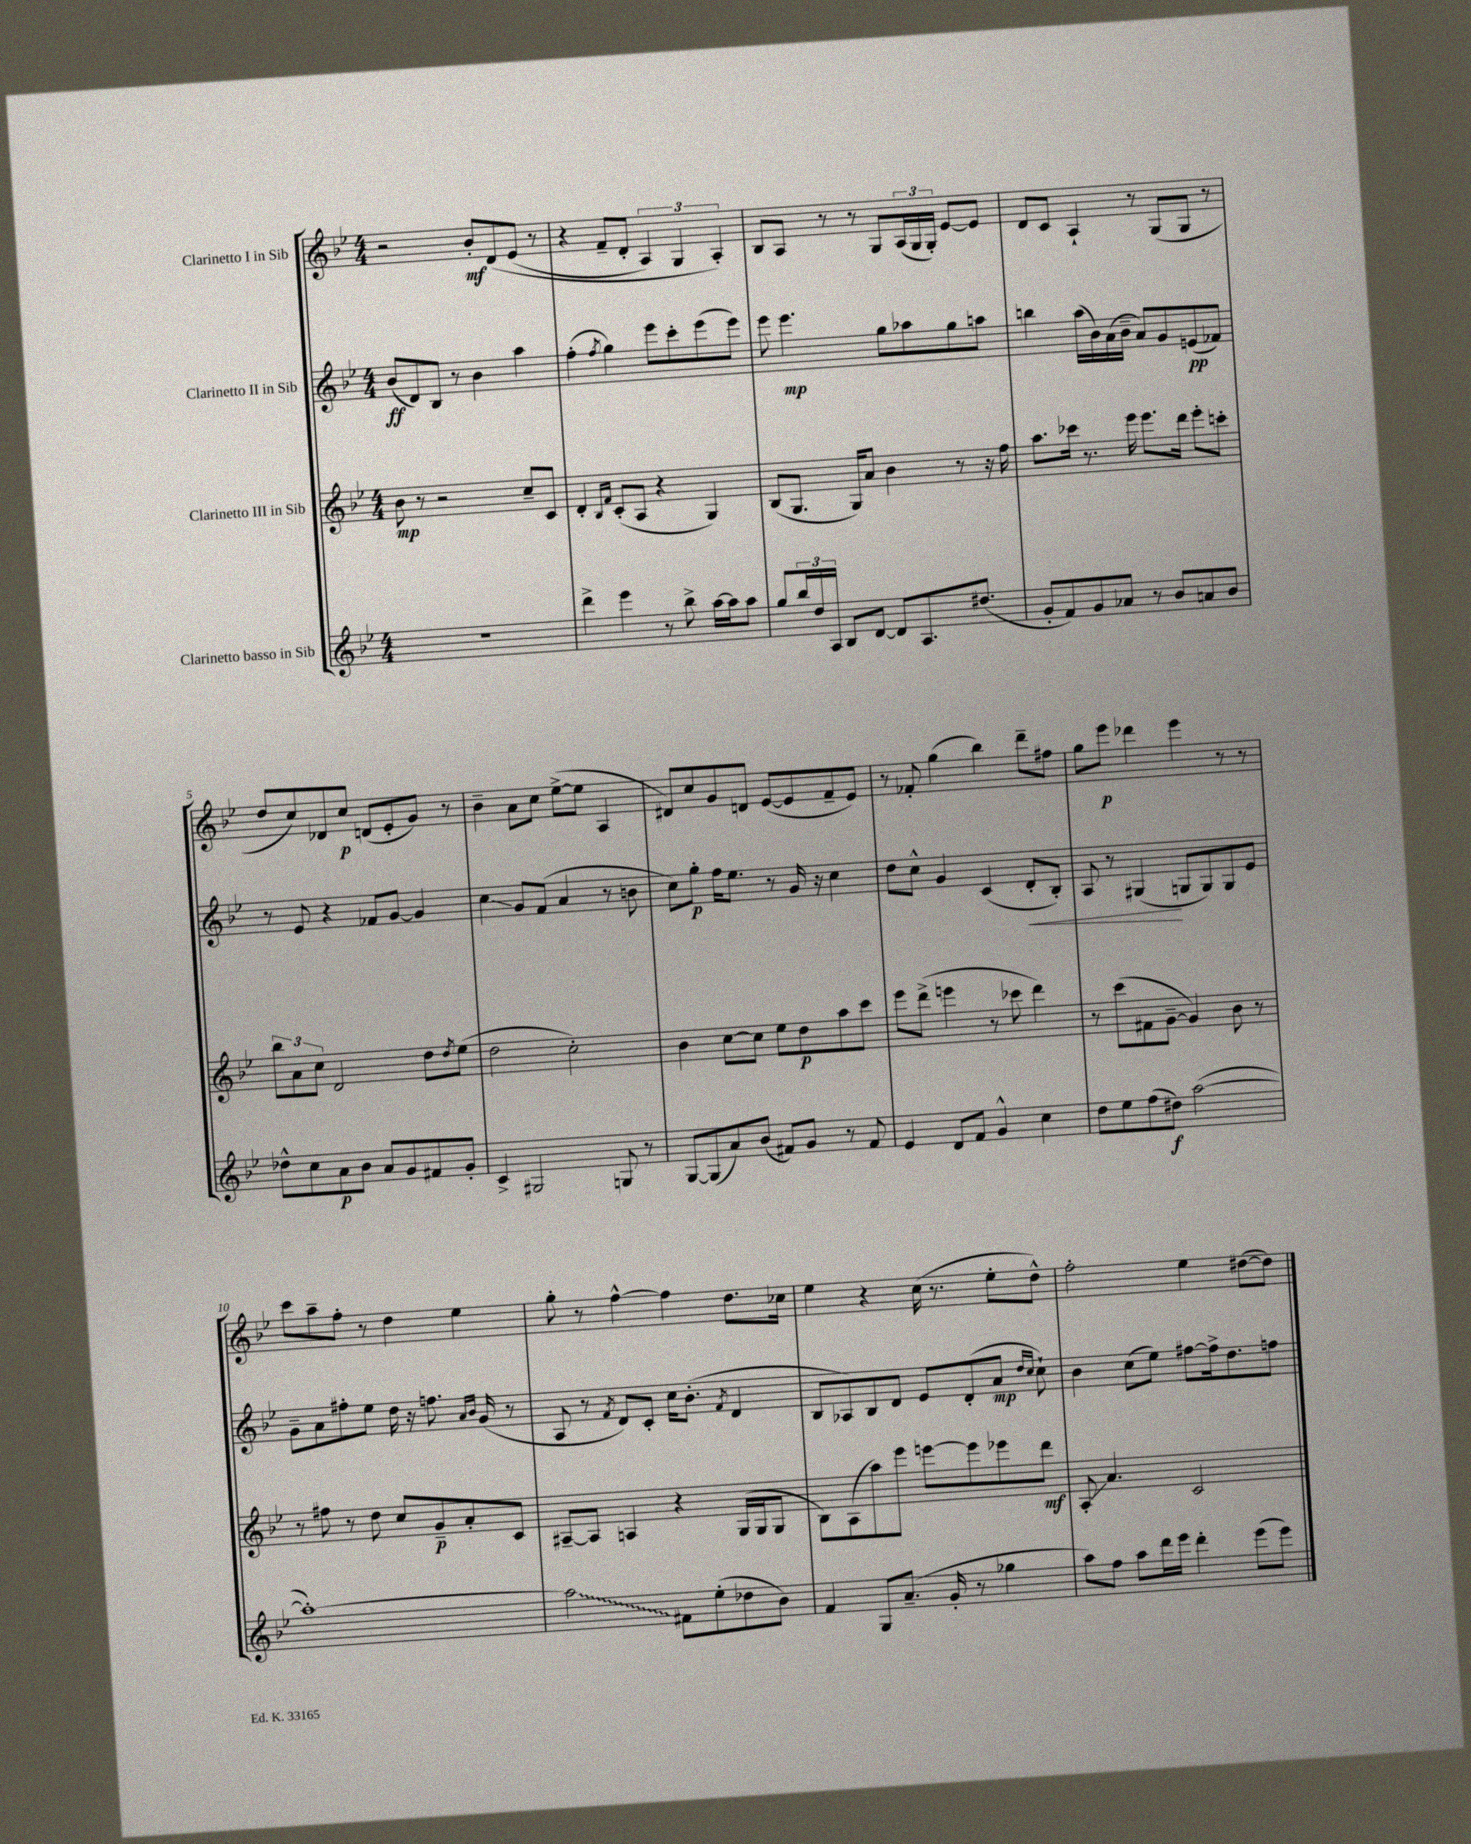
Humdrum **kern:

**kern	**kern	**kern	**kern
*staff4	*staff3	*staff2	*staff1
*clefG2	*clefG2	*clefG2	*clefG2
*k[b-e-]	*k[b-e-]	*k[b-e-]	*k[b-e-]
*M4/4	*M4/4	*M4/4	*M4/4
1r	8b-\	(8b-/L	2r
.	8r	8d/)	.
.	2r	8B-/J	.
.	.	8r	.
.	.	4b-\	8b-'/L
.	.	.	&(8d/
.	8cc~/L	4aa\	(8e-/J
.	8c/J	.	8r
=	=	=	=
4ddd^\	4d'/	(4ff'\	4r
.	16qqB-/LL	.	.
.	16qqf/JJ	8qff/	.
4eee-\	(8c'/L	4gg\)	8f~/L
.	8A/J	.	8d'/J
8r	4r	8eee-\L	6A/)
8bb-^\	.	8ccc'\	.
.	.	.	6G/
[16aa\LL	4G/)	(8eee-\	.
16aa\]J	.	.	.
.	.	.	6A'/&)
8aa\J	.	8eee-\J)	.
=	=	=	=
8gg/L	(8B-/L	8eee-\	8B-/L
24bb-/L	8.G/J	4.eee-\	8A/J
24dd/	.	.	.
24A/JJ	.	.	.
8B-/L	.	.	8r
.	16G/LK)	.	.
[8d/J	8a/J	.	8r
8d/]L	4b-\	8gg\L	8G/L
8.A/	.	8aa-\	(24A/L
.	.	.	24G/
.	.	.	24G'/JJ)
.	8r	8gg\	[8e-/L
(8.dd#/J	.	.	.
.	16r	8aa\J	8e-/]J
.	16ff\	.	.
=	=	=	=
8g'/L	8.aa\L	4bb\	8d/L
8f/)	.	.	8c/J
.	16ccc-\Jk	.	.
8g/	8.r	(16aa\LL	4A`/
.	.	16b-\)	.
8a-/J	.	(16a\	.
.	16eee-\	16b-~\JJ	.
8r	8.eee-\L	8a/L)	8r
8b-/L	.	8g/	(8G/L
.	16ddd\Jk	.	.
8a/	8eee-'\L	(8e/	8G/J
8b-/J	8ccc'\J	8f-/J)	8r
=	=	=	=
8dd-^^\L	12bb-\L	8r	8dd/L
.	12a\	.	.
8cc\	.	8e-/	8cc/)
.	12cc\J	.	.
8a\	2d/	4r	8d-/
8b-\J	.	.	8cc/J
8a/L	.	8f-/L	(8d/L
8g/	.	[8g/J	8e-'/
8f#/	8dd\L	4g/]	8g/J)
.	8qdd/	.	.
8g'/J	(8ee-\J	.	8r
=	=	=	=
4c^/	2dd\	4cc\	4b-~\
2G#/	.	8g/L	8a\L
.	.	(8f/J	8cc\J
.	2cc'\)	4a/	([8ee-^\L
.	.	.	8ee-\]J
8G/	.	8r	4A/
8r	.	8b\	.
=	=	=	=
[8G/L	4b-\	8cc\L)	8d#/L)
(8G/]	.	8gg'\J	8cc/
8a/)	[8cc\L	16ff\LK	8g/
.	.	8.ee-\J	.
(8b-/J	8cc\]J	.	8d/J
8f#/L)	8ee-\L	8r	([8e-/L
8g/J	8dd\	16g/	8e-/]
.	.	16r	.
8r	8aa\	4cc\	8f~/
8f#/	8ccc\J	.	8e-/J)
=	=	=	=
4e-/	8eee-\L	8dd\L	8r
.	(8ddd^\J	8cc^^\J	8f-'/
8d/L	4eee\	4g/	(4gg\
8f/J	.	.	.
4g^^/	8r	(4c/	4bb-\)
.	8ccc-\	.	.
4cc\	4ddd\)	8d'/L	8ddd~\L
.	.	8B-'/J)	8ff#\J
=	=	=	=
8dd\L	8r	8A/	8gg\L
8ee-\	(8ccc\L	8r	8eee-\J
(8ff\	8f#\	(4G#/	4ddd-\
8dd#\J)	[8g~\J	.	.
([2aa\	4g/])	8G/L	4eee-\
.	.	8G/)	.
.	8b-\	8G/	8r
.	8r	8e-/J	8r
=	=	=	=
1aa'_)	8r	8g~\L	8ccc\L
.	8ff#\	8a\	8aa~\
.	8r	8ff#'\	8ff'\J
.	8dd\	8ee-\J	8r
.	8cc/L	16dd\	4dd\
.	.	16r	.
.	8g~/	8.ff\	.
.	8a'/	.	4ee-\
.	.	16qqa/LL	.
.	.	16qqb-/JJ	.
.	.	(16g/	.
.	8c/J	8r	.
=	=	=	=
2aa\]	[8A#~/L	8A/	8gg'\
.	8A#/]J	8r	8r
.	.	8qf/	.
.	4A/	8d/L)	[4ff^^\
.	.	8c'/J	.
8f#\L	4r	16cc\LK	4ff\]
.	.	(8.b-'\J	.
(8ee-'\	.	.	.
.	.	8qf/	.
8dd-\	(16G/LL	4d/	8.dd\L
.	16G/J	.	.
8b-\J)	8G/J	.	.
.	.	.	16cc-\Jk
=	=	=	=
4f/	8B-\L)	8B-/L	4ee-\
.	(8A\	8A-/)	.
8G/L	8aa\)	8B-/	4r
(8.a~/J	8eee-\J	8d/J	.
.	[8eee\L	8e-/L	(16cc\
16g'/	.	.	8.r
8r	8eee\]	(8d'/	.
4gg-\	8eee-\	8a/J	8ee-'\L
.	.	16qqdd/LL	.
.	.	16qqcc/JJ	.
.	8ddd\J	8cc`\)	8dd^^\J)
=	=	=	=
8aa\L)	8A'/	4b-\	2ff'\
8ff\J	4.a/	.	.
8aa\L	.	(8cc\L	.
16ddd\L	.	8ee-\J)	.
16eee-\JJ	.	.	.
4ddd'\	2c/	[8ff#\L	4ee-\
.	.	16ff#^\]k	.
.	.	8.dd\	.
(8eee-\L	.	.	([8dd#\L
8eee-\J)	.	8ff\J	8dd#\]J)
==	==	==	==
*-	*-	*-	*-
